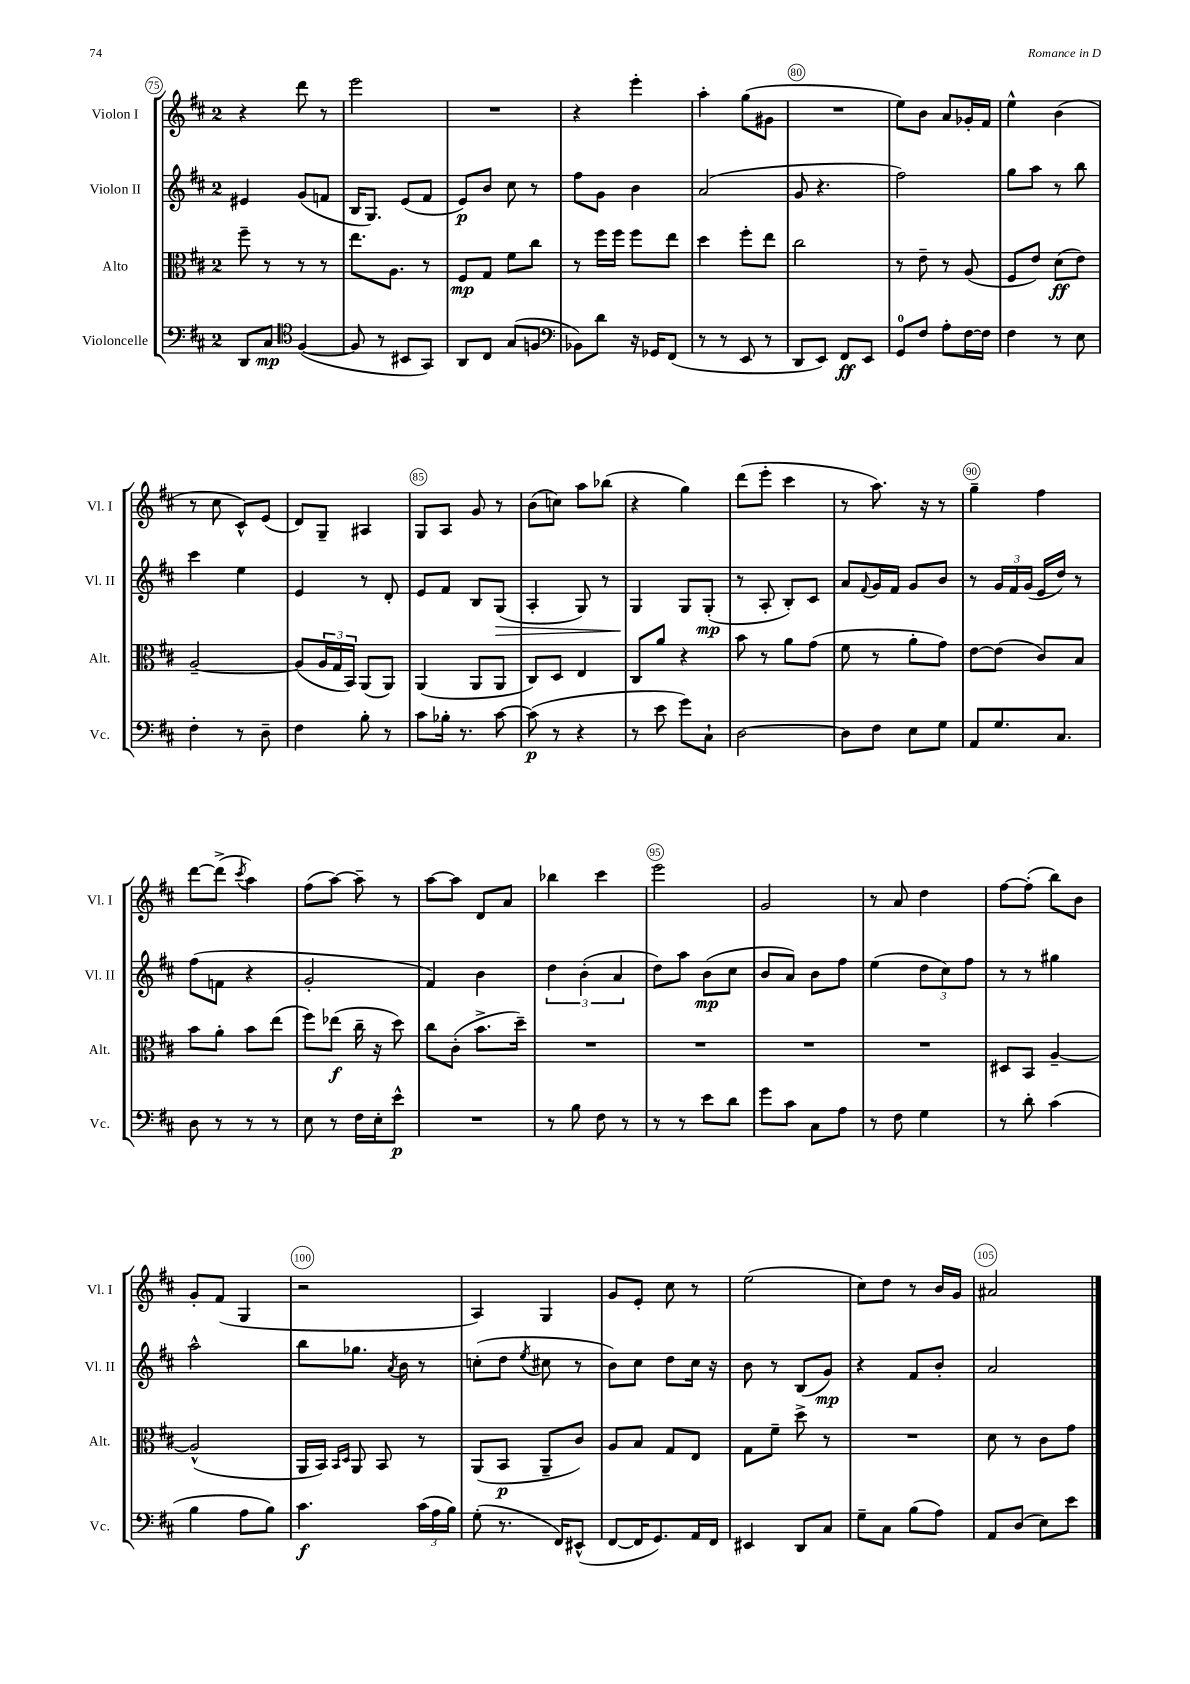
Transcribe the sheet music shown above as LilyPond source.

<<
\new StaffGroup <<
\new Staff = "s0" \with { instrumentName = "Violon I" shortInstrumentName = "Vl. I" } {
    \clef treble \key d \major \once \override Staff.TimeSignature.style = #'single-digit \time 2/4
    r4 d'''8 r8 |
    e'''2 |
    R2 |
    r4 e'''4-. |
    a''4-. g''8( gis'8 |
    R2 |
    e''8) b'8 a'8 ges'16-. fis'16 |
    e''4-^ b'4( |
    r8 cis''8 cis'8-^) e'8( |
    d'8) g8-- ais4 |
    g8 a8 g'8 r8 |
    b'8( c''8) a''8 bes''8( |
    r4 g''4) |
    d'''8( e'''8-. cis'''4 |
    r8 a''8.) r16 r8 |
    g''4-- fis''4 |
    d'''8~ d'''8->( \acciaccatura { cis'''8 } a''4) |
    fis''8( a''8~) a''8-- r8 |
    a''8~ a''8 d'8 a'8 |
    bes''4 cis'''4 |
    e'''2 |
    g'2 |
    r8 a'8 d''4 |
    fis''8~ fis''8-.( b''8) b'8 |
    g'8-. fis'8( g4 |
    r2 |
    a4) g4 |
    g'8 e'8-. cis''8 r8 |
    e''2( |
    cis''8) d''8 r8 b'16 g'16 |
    ais'2 \bar "|." |
}
\new Staff = "s1" \with { instrumentName = "Violon II" shortInstrumentName = "Vl. II" } {
    \clef treble \key d \major \once \override Staff.TimeSignature.style = #'single-digit \time 2/4
    eis'4 g'8( f'8 |
    b16 g8.) e'8( fis'8 |
    e'8\p) b'8 cis''8 r8 |
    fis''8 g'8 b'4 |
    a'2( |
    g'8 r4. |
    fis''2) |
    g''8 a''8 r8 b''8 |
    cis'''4 e''4 |
    e'4 r8 d'8-. |
    e'8 fis'8 b8 g8\>( |
    a4-. g8) r8 |
    g4\! g8 g8-.\mp( |
    r8 a8-. b8-.) cis'8 |
    a'8 \appoggiatura { fis'8 } g'16 fis'16 g'8 b'8 |
    r8 \tuplet 3/2 { g'16 fis'16 g'16( } e'16 d''16) r8 |
    fis''8( f'8 r4 |
    g'2-. |
    fis'4) b'4 |
    \tuplet 3/2 { d''4 b'4-.( a'4 } |
    d''8) a''8 b'8\mp( cis''8 |
    b'8 a'8) b'8 fis''8 |
    e''4( \tuplet 3/2 { d''8 cis''8) fis''8 } |
    r8 r8 gis''4 |
    a''2-^ |
    b''8 ges''8. \acciaccatura { a'8 } b'16 r8 |
    c''8-.( d''8 \acciaccatura { e''8 } cis''8 r8 |
    b'8) cis''8 d''8 cis''16 r16 |
    b'8 r8 b8( g'8\mp) |
    r4 fis'8 b'8-. |
    a'2 \bar "|." |
}
\new Staff = "s2" \with { instrumentName = "Alto" shortInstrumentName = "Alt." } {
    \clef alto \key d \major \once \override Staff.TimeSignature.style = #'single-digit \time 2/4
    fis''8-- r8 r8 r8 |
    e''8. a8. r8 |
    fis8\mp g8 fis'8 cis''8 |
    r8 fis''16 fis''16 fis''8 e''8 |
    d''4 fis''8-. e''8 |
    cis''2 |
    r8 e'8-- r8 a8( |
    fis8 e'8) d'8\ff( e'8) |
    a2~-- |
    a8( \tuplet 3/2 { a16 g16 b,16) } a,8( a,8) |
    a,4( a,8 a,8 |
    cis8) d8 e4 |
    cis8 a'8 r4 |
    b'8 r8 a'8 g'8( |
    fis'8 r8 a'8-. g'8) |
    e'8~ e'8( cis'8) b8 |
    b'8 a'8-. b'8 e''8( |
    fis''8) ees''8\f( cis''16-- r16 d''8) |
    cis''8 cis'8-.( b'8.-> d''16--) |
    R2 |
    R2 |
    R2 |
    R2 |
    dis8 b,8 a4~-- |
    a2-^( |
    a,16 b,16) \grace { b,16 d16 } a,8 b,8 r8 |
    a,8( b,8\p a,8-- cis'8) |
    a8 b8 g8 e8 |
    g8 fis'8-- d''8-> r8 |
    R2 |
    d'8 r8 cis'8 g'8 \bar "|." |
}
\new Staff = "s3" \with { instrumentName = "Violoncelle" shortInstrumentName = "Vc." } {
    \clef bass \key d \major \once \override Staff.TimeSignature.style = #'single-digit \time 2/4
    d,8 cis8\mp \clef tenor fis4~( |
    fis8 r8 bis,8 g,8) |
    a,8 cis8 g8( f8 |
    \clef bass bes,8) d'8 r16 ges,16 fis,8( |
    r8 r8 e,8 r8 |
    d,8 e,8) fis,8\ff e,8 |
    g,8-0 fis8 a8-. fis16~ fis16 |
    fis4 r8 e8 |
    fis4-. r8 d8-- |
    fis4 b8-. r8 |
    cis'8 bes16-. r8. cis'8~ |
    cis'8\p( r8 r4 |
    r8 e'8 g'8) cis8-! |
    d2~ |
    d8 fis8 e8 g8 |
    a,8 g8. cis8. |
    d8 r8 r8 r8 |
    e8 r8 fis16 e16-. e'8-^\p |
    R2 |
    r8 b8 fis8 r8 |
    r8 r8 e'8 d'8 |
    g'8 cis'8 cis8 a8 |
    r8 fis8 g4 |
    r8 d'8-. cis'4( |
    b4 a8 b8) |
    cis'4.\f \tuplet 3/2 { cis'16( a16 b16) } |
    g8-.( r8. fis,16) eis,8-^( |
    fis,8~ fis,16 g,8.) a,16 fis,16 |
    eis,4 d,8 cis8 |
    g8-- cis8 b8( a8) |
    a,8 d8( e8) e'8 \bar "|." |
}
>>
>>
\layout { \context { \Score currentBarNumber = #75 \override BarNumber.break-visibility = ##(#f #t #t) barNumberVisibility = #(every-nth-bar-number-visible 5) \override BarNumber.stencil = #(make-stencil-circler 0.1 0.3 ly:text-interface::print) } }
